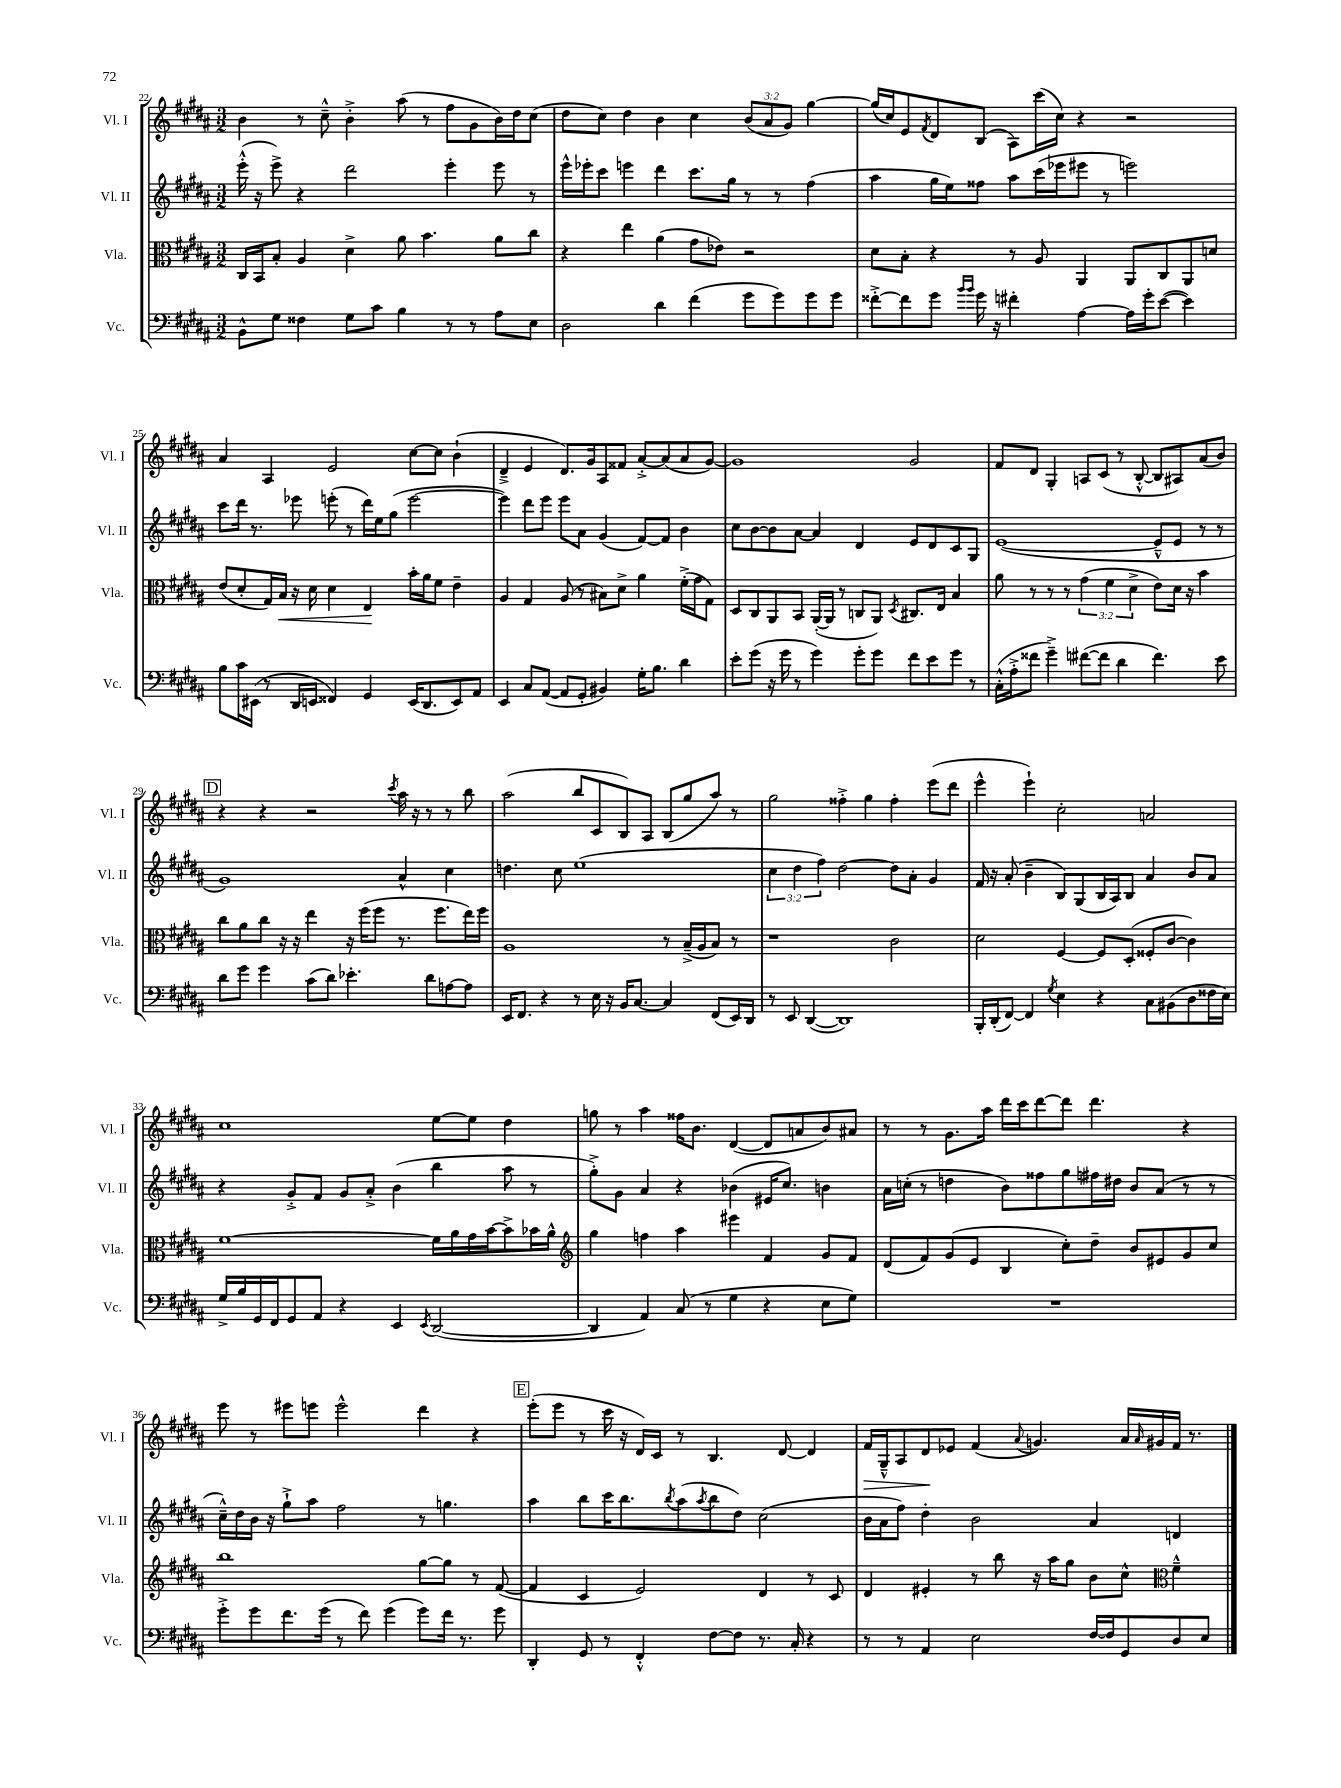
<<
\new StaffGroup <<
\new Staff = "s0" \with { instrumentName = "Vl. I" shortInstrumentName = "Vl. I" } {
    \clef treble \key b \major \numericTimeSignature \time 3/2 \override Staff.TupletNumber.text = #tuplet-number::calc-fraction-text
    b'4 r8 cis''8---^ b'4-.-> ais''8( r8 fis''8 gis'8 b'16) dis''16 cis''8( |
    dis''8 cis''8) dis''4 b'4 cis''4 \tuplet 3/2 { b'8( ais'8 gis'8) } gis''4~ |
    gis''16( cis''16) e'8 \acciaccatura { fis'8 } dis'8 b8( ais8) cis'''16( cis''16) r4 r2 |
    ais'4 ais4 e'2 cis''8~ cis''8 b'4-!( |
    dis'4---> e'4 dis'8.) gis'16 ais8 fisis'8 ais'8~-.-> ais'8( ais'8 gis'8~) |
    gis'1 gis'2 |
    fis'8 dis'8 gis4-. a8 cis'8( r8 b8~-.-^ b8 ais8) ais'8( b'8) |
    \mark \markup { \box "D" } r4 r4 r2 \acciaccatura { cis'''8 } ais''16 r16 r8 r8 b''8 |
    ais''2( b''8 cis'8 b8) ais8 b8( gis''8 ais''8) r8 |
    gis''2 fisis''4-.-> gis''4 fisis''4-. e'''8( dis'''8 |
    e'''4-^ e'''4-!) cis''2-. a'2 |
    cis''1 e''8~ e''8 dis''4 |
    g''8 r8 ais''4 fisis''16 b'8. dis'4~( dis'8 a'8 b'8) ais'8 |
    r8 r8 gis'8. ais''16 dis'''16 cis'''16 dis'''8~ dis'''8 dis'''4. r4 |
    e'''8 r8 eis'''8 e'''8 e'''2-^ dis'''4 r4 |
    \mark \markup { \box "E" } e'''8-.( e'''8 r8 cis'''16 r16 dis'16) cis'16 r8 b4. dis'8~ dis'4 |
    fis'16\> gis16---^ ais8 dis'8\! ees'8 fis'4( \appoggiatura { ais'8 } g'4.) ais'16 \grace { ais'16 } gis'16 fis'16 r8. \bar "|." |
}
\new Staff = "s1" \with { instrumentName = "Vl. II" shortInstrumentName = "Vl. II" } {
    \clef treble \key b \major \numericTimeSignature \time 3/2 \override Staff.TupletNumber.text = #tuplet-number::calc-fraction-text
    e'''16-.-^( r16 e'''8->) r4 dis'''2 e'''4-. e'''8 r8 |
    e'''16-^ ees'''16-. cis'''8 e'''4 dis'''4 cis'''8. gis''16 r8 r8 fis''4( |
    ais''4 gis''16 e''16) fisis''8 ais''8 cis'''16( ees'''16 eis'''8 r8 e'''2) |
    cis'''8 dis'''16 r8. ees'''8 e'''8-.( r8 dis'''16) e''16 gis''8( e'''2~ |
    e'''4) dis'''8 e'''8 e'''8 ais'8 gis'4( fis'8~) fis'8 b'4 |
    cis''8 b'8~ b'8 ais'8~ ais'4 dis'4 e'8 dis'8 cis'8 gis8 |
    e'1~( e'8---^ e'8 r8 r8 |
    \mark \markup { \box "D" } gis'1) ais'4-^ cis''4 |
    d''4. cis''8 e''1( |
    \tuplet 3/2 { cis''4 dis''4 fis''4) } dis''2~ dis''8 ais'8-. gis'4 |
    fis'16 r16 ais'8-.( b'4-- b8) gis8( b16 ais16) b8 ais'4 b'8 ais'8 |
    r4 gis'8-.-> fis'8 gis'8 ais'8-.-> b'4( b''4 ais''8 r8 |
    gis''8-.->) gis'8 ais'4 r4 bes'4( eis'16 cis''8.) b'4 |
    ais'16 c''16-.( r8 d''4 b'8) fisis''8 gis''8 fis''16 dis''16 b'8 ais'8( r8 r8 |
    cis''16---^) dis''16 b'16 r16 gis''8-!-> ais''8 fis''2 r8 g''4. |
    \mark \markup { \box "E" } ais''4 b''8 cis'''16 b''8. \acciaccatura { b''8 } ais''8( \acciaccatura { ais''8 } b''8 dis''8) cis''2( |
    b'16 ais'16 fis''8) dis''4-. b'2 ais'4 d'4 \bar "|." |
}
\new Staff = "s2" \with { instrumentName = "Vla." shortInstrumentName = "Vla." } {
    \clef alto \key b \major \numericTimeSignature \time 3/2 \override Staff.TupletNumber.text = #tuplet-number::calc-fraction-text
    cis16 b,16 b8-. ais4 dis'4-> ais'8 b'4. ais'8 cis''8 |
    r4 e''4 ais'4( gis'8 ees'8) r2 |
    dis'8 b8-. r4 r8 ais8 ais,4 ais,8 cis8 ais,8 d'8 |
    e'8( dis'8-. gis16) b16\< r16 dis'16 dis'4 e4\! b'16-. ais'16 fis'8 e'4-- |
    ais4 gis4 ais8( r8 bis8) dis'8-> ais'4 fis'16-.->( gis'16 gis8) |
    dis8 cis8 ais,8 b,8 ais,16~-.( ais,16 r8 c8 ais,8) \acciaccatura { dis8 } cis8. e16 b4 |
    ais'8 r8 r8 r8 \tuplet 3/2 { gis'4( fis'4 dis'4-> } e'8) dis'16 r16 b'4 |
    \mark \markup { \box "D" } cis''8 ais'8 cis''8 r16 r16 e''4 r16 fis''16( fis''8 r8. fis''8. e''16) fis''16 |
    ais1 r8 b16--->( ais16 b8) r8 |
    r1 cis'2 |
    dis'2 fis4~ fis8 dis8-.( fisis8-. cis'8~ cis'4) |
    fis'1~ fis'16 ais'16 gis'16 b'16~ b'8-> bes'16 ais'16-^ |
    \clef treble gis''4 f''4 ais''4 eis'''4 fis'4 gis'8 fis'8 |
    dis'8( fis'8) gis'8( e'8 b4 cis''8-.) dis''8-- b'8 eis'8 gis'8 cis''8 |
    b''1 gis''8~ gis''8 r8 fis'8~( |
    \mark \markup { \box "E" } fis'4 cis'4 e'2) dis'4 r8 cis'8 |
    dis'4 eis'4-. r8 b''8 r16 ais''16 gis''8 b'8 cis''8-^ \clef alto fis'4---^ \bar "|." |
}
\new Staff = "s3" \with { instrumentName = "Vc." shortInstrumentName = "Vc." } {
    \clef bass \key b \major \numericTimeSignature \time 3/2
    b,8-^ gis8 fisis4 gis8 cis'8 b4 r8 r8 ais8 e8 |
    dis2 dis'4 fis'4( gis'8 gis'8) gis'8 gis'8 |
    fisis'8~-.-> fisis'8 gis'8 \grace { b'16 b'16 } gis'16 r16 fis'4-. ais4~ ais16 gis'16-. e'8~( e'4) |
    b8 cis'16 eis,16( r8 dis,16 e,16 fisis,4) gis,4 e,16( dis,8. e,8) ais,8 |
    e,4 cis8 ais,8~( ais,8 gis,8-. bis,4) gis16-. b8. dis'4 |
    e'8-. gis'8( r16 gis'16 r8 gis'4) gis'8-. gis'8 fis'8 e'8 gis'8 r8 |
    cis16-.-^( ais16-.-> fisis'8 gis'4--->) fis'8~( fis'8 dis'4 fis'4.) e'8 |
    \mark \markup { \box "D" } dis'8 gis'8 gis'4 cis'8( dis'8) ees'4.-. dis'8 a8~ a8 |
    e,16 fis,8. r4 r8 e16 r16 b,16 cis8.~ cis4 fis,8( e,16) dis,16 |
    r8 e,8 dis,4~( dis,1) |
    b,,16-. dis,16-.( fis,8~) fis,4 \acciaccatura { gis8 } e4 r4 cis8 bis,8( dis8 fisis16 e16) |
    gis16-> b16 gis,16 fis,16 gis,8 ais,8 r4 e,4 \acciaccatura { e,8 } dis,2~( |
    dis,4 ais,4) cis8( r8 gis4 r4 e8 gis8) |
    R1. |
    gis'8-.-> gis'8 fis'8. gis'16( r8 fis'8) gis'4( gis'8) fis'16 r8. gis'8 |
    \mark \markup { \box "E" } dis,4-. gis,8 r8 fis,4-.-^ fis8~ fis8 r8. cis16-. r4 |
    r8 r8 ais,4 e2 fis16~ fis16 gis,8 dis8 e8 \bar "|." |
}
>>
>>
\layout { \context { \Score currentBarNumber = #22 } }
